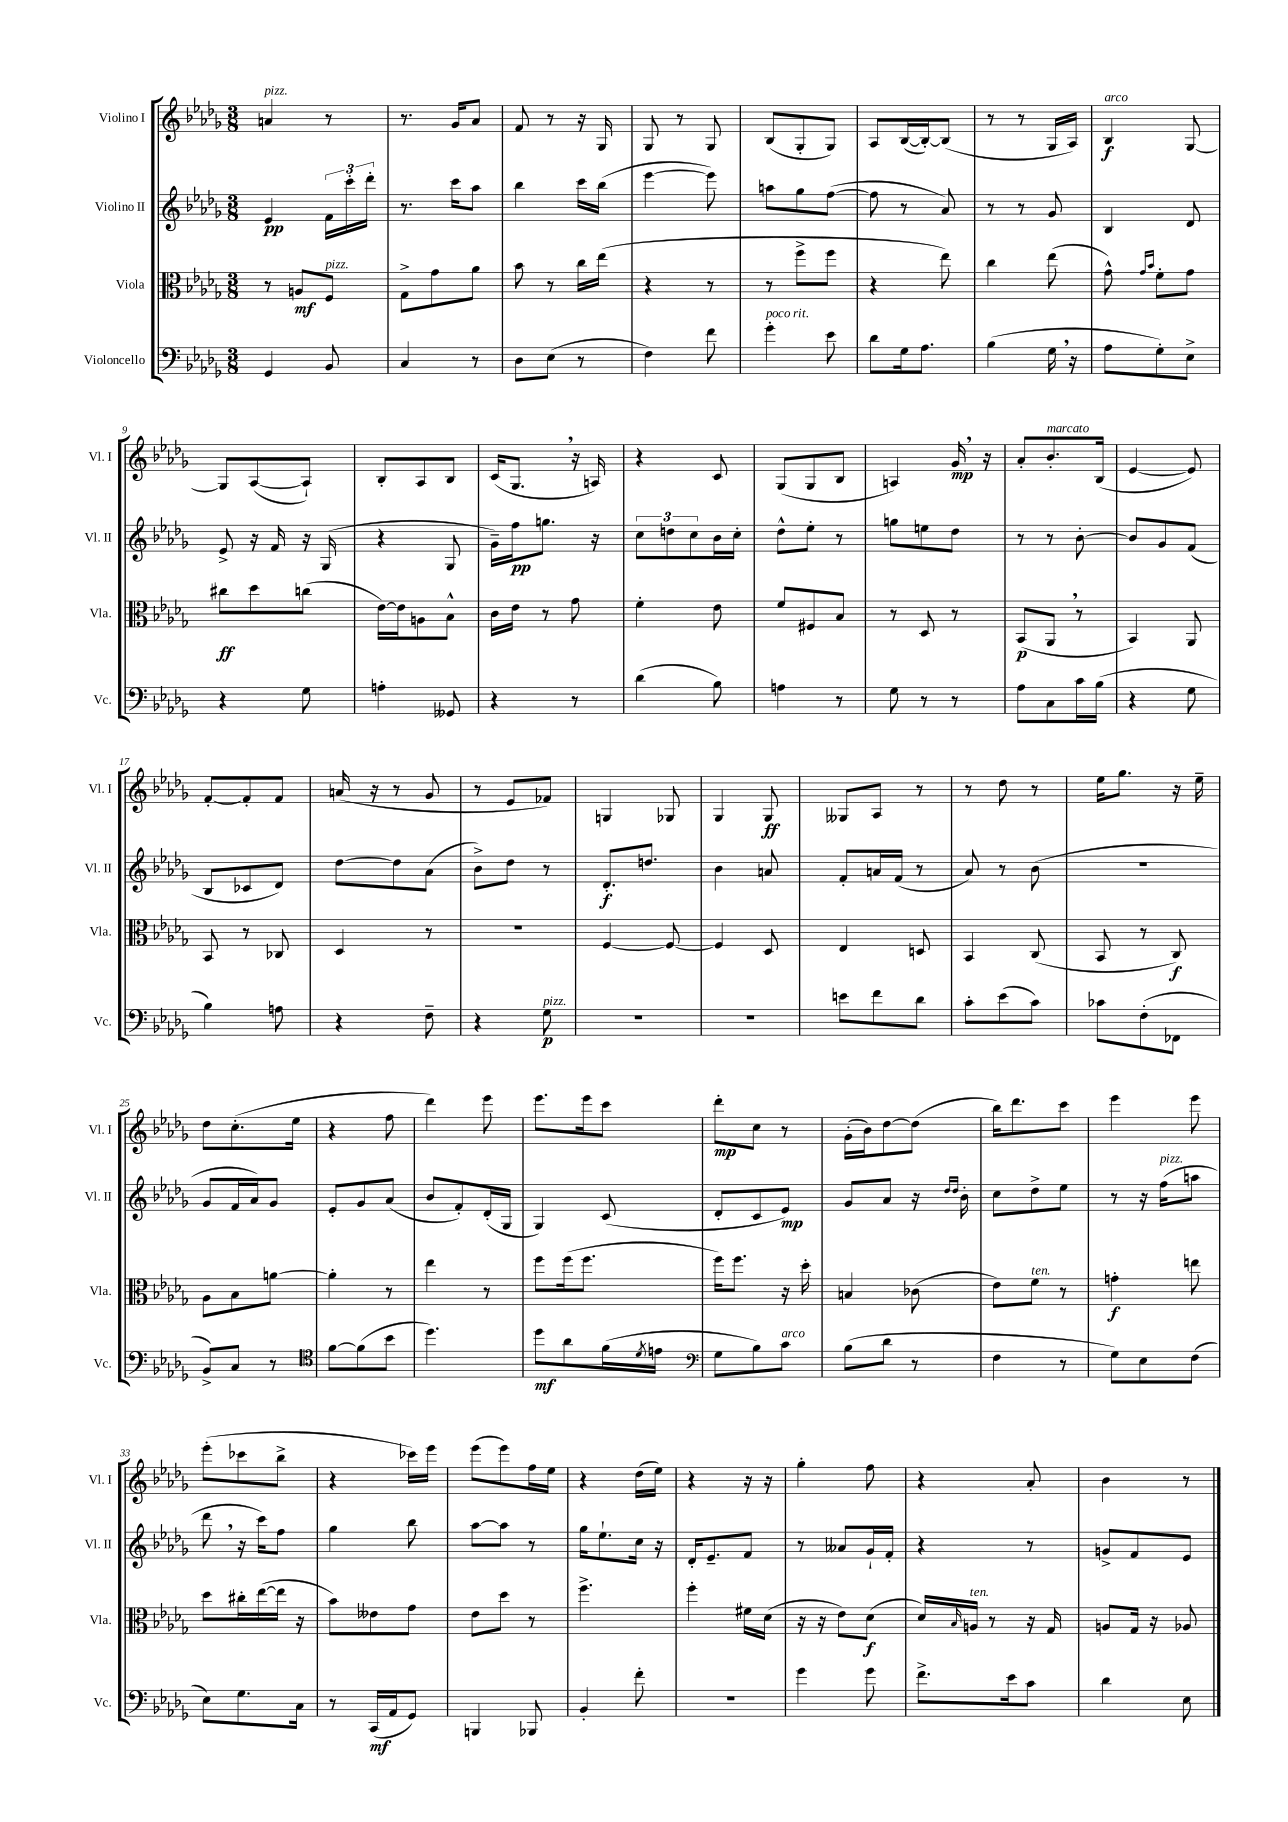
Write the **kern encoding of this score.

**kern	**dynam	**kern	**dynam	**kern	**dynam	**kern	**dynam
*part4	*part4	*part3	*part3	*part2	*part2	*part1	*part1
*staff4	*staff4	*staff3	*staff3	*staff2	*staff2	*staff1	*staff1
*I"Violoncello	*	*I"Viola	*	*I"Violino II	*	*I"Violino I	*
*I'Vc.	*	*I'Vla.	*	*I'Vl. II	*	*I'Vl. I	*
*clefF4	*	*clefC3	*	*clefG2	*	*clefG2	*
*k[b-e-a-d-g-]	*	*k[b-e-a-d-g-]	*	*k[b-e-a-d-g-]	*	*k[b-e-a-d-g-]	*
*M3/8	*	*M3/8	*	*M3/8	*	*M3/8	*
=1	=1	=1	=1	=1	=1	=1	=1
!	!	!	!	!	!	!LO:TX:a:i:t=pizz.	!
4GG-/	.	8r	.	4e-/	pp	4an/	.
.	.	8An/L	mf	.	.	.	.
!	!	!LO:TX:a:i:t=pizz.	!	!	!	!	!
8BB-/	.	8F/J	.	24f\LL	.	8r	.
.	.	.	.	24ccc'\	.	.	.
.	.	.	.	24ddd-'\JJ	.	.	.
=2	=2	=2	=2	=2	=2	=2	=2
4C/	.	8G-^\L	.	8.r	.	8.r	.
.	.	8g-\	.	.	.	.	.
.	.	.	.	16ccc\KL	.	16g-/KL	.
8r	.	8a-\J	.	8aa-\J	.	8a-/J	.
=3	=3	=3	=3	=3	=3	=3	=3
8D-\L	.	8b-\	.	4bb-\	.	8f/	.
(8E-\J	.	8r	.	.	.	8r	.
8r	.	16cc\LL	.	16ccc\LL	.	16r	.
.	.	(16ee-\JJ	.	(16bb-\JJ	.	16G-/	.
=4	=4	=4	=4	=4	=4	=4	=4
4F\)	.	4r	.	[4eee-\	.	8G-/	.
.	.	.	.	.	.	8r	.
8f\	.	8r	.	8eee-\])	.	8G-/	.
=5	=5	=5	=5	=5	=5	=5	=5
!LO:TX:a:i:t=poco rit.	!	!	!	!	!	!	!
4g-'\	.	8r	.	8aan\L	.	(8B-/L	.
.	.	8ff^\L	.	8gg-\	.	8G-'/	.
8e-\	.	8ff\J	.	([8ff\J	.	8G-/J)	.
=6	=6	=6	=6	=6	=6	=6	=6
8d-\L	.	4r	.	8ff\]	.	8A-/L	.
16G-\k	.	.	.	8r	.	([16B-/L	.
8.A-\J	.	.	.	.	.	16B-'/J_)	.
.	.	8ee-\)	.	8a-/)	.	(8B-/J]	.
=7	=7	=7	=7	=7	=7	=7	=7
(4B-\	.	4cc\	.	8r	.	8r	.
.	.	.	.	8r	.	8r	.
16G-,\	.	(8ee-\	.	8g-/	.	16G-/LL	.
16r	.	.	.	.	.	16A-/JJ)	.
=8	=8	=8	=8	=8	=8	=8	=8
!	!	!	!	!	!	!LO:TX:a:i:t=arco	!
8A-\L	.	8g-^^\)	.	4B-/	.	4B-/	f
.	.	16qqg-/LL	.	.	.	.	.
.	.	16qqb-/JJ	.	.	.	.	.
8G-'\)	.	8f'\L	.	.	.	.	.
8E-^\J	.	8g-\J	.	8d-/	.	[8G-/	.
!!LO:LB:g=z
=9	=9	=9	=9	=9	=9	=9	=9
4r	.	8cc#X\L	ff	8e-^/	.	8G-/L]	.
.	.	8dd-\	.	16r	.	([8A-/	.
.	.	.	.	16f/	.	.	.
8G-\	.	(8ccn\J	.	16r	.	8A-`/J])	.
.	.	.	.	(16G-/	.	.	.
=10	=10	=10	=10	=10	=10	=10	=10
4An'\	.	[16e-\LL)	.	4r	.	8B-'/L	.
.	.	16e-\J]	.	.	.	.	.
.	.	8An\	.	.	.	8A-/	.
8GG--X/	.	8B-^^\J	.	8G-/	.	8B-/J	.
=11	=11	=11	=11	=11	=11	=11	=11
4r	.	16c\LL	.	16g-~\LL)	.	(16c/KL	.
.	.	16e-\JJ	.	16ff\J	pp	8.G-,/J	.
.	.	8r	.	8.ggn\J	.	.	.
8r	.	8g-\	.	.	.	16r	.
.	.	.	.	16r	.	16An/)	.
=12	=12	=12	=12	=12	=12	=12	=12
(4d-\	.	4f'\	.	12cc\L	.	4r	.
.	.	.	.	12ddn\	.	.	.
.	.	.	.	12cc\	.	.	.
8B-\)	.	8e-\	.	16b-\L	.	8c/	.
.	.	.	.	16cc'\JJ	.	.	.
=13	=13	=13	=13	=13	=13	=13	=13
4An\	.	8f/L	.	8dd-^^\L	.	(8G-/L	.
.	.	8F#X/	.	8ee-'\J	.	8G-/	.
8r	.	8B-/J	.	8r	.	8B-/J	.
=14	=14	=14	=14	=14	=14	=14	=14
8G-\	.	8r	.	8ggn\L	.	4An/)	.
8r	.	8D-/	.	8een\	.	.	.
8r	.	8r	.	8dd-\J	.	16g-,/	mp
.	.	.	.	.	.	16r	.
=15	=15	=15	=15	=15	=15	=15	=15
8A-\L	.	(8BB-/L	p	8r	.	8a-'/L	.
!	!	!	!	!	!	!LO:TX:a:i:t=marcato	!
8C\	.	8AA-,/J	.	8r	.	8.b-'/	.
16c\L	.	8r	.	[8b-'\	.	.	.
(16B-\JJ	.	.	.	.	.	(16B-/Jk	.
=16	=16	=16	=16	=16	=16	=16	=16
4r	.	4BB-/)	.	8b-/L]	.	[4e-/	.
.	.	.	.	8g-/	.	.	.
8G-\	.	8AA-/	.	(8f/J	.	8e-/])	.
!!LO:LB:g=z
=17	=17	=17	=17	=17	=17	=17	=17
4B-\)	.	8BB-/	.	8B-/L	.	[8f'/L	.
.	.	8r	.	8c-X/	.	8f'/]	.
8An\	.	8C-X/	.	8d-/J)	.	8f/J	.
=18	=18	=18	=18	=18	=18	=18	=18
4r	.	4D-/	.	[8dd-\L	.	(16an/	.
.	.	.	.	.	.	16r	.
.	.	.	.	8dd-\]	.	8r	.
8F~\	.	8r	.	(8a-\J	.	8g-/	.
=19	=19	=19	=19	=19	=19	=19	=19
4r	.	4.r	.	8b-^\L)	.	8r	.
.	.	.	.	8dd-\J	.	8e-/L	.
!LO:TX:a:i:t=pizz.	!	!	!	!	!	!	!
8G-\	p	.	.	8r	.	8f-X/J)	.
=20	=20	=20	=20	=20	=20	=20	=20
4.r	.	[4F/	.	8.d-'/L	f	4Gn/	.
.	.	.	.	8.ddn/J	.	.	.
.	.	8F/_	.	.	.	8G-X/	.
=21	=21	=21	=21	=21	=21	=21	=21
4.r	.	4F/]	.	4b-\	.	4G-/	.
.	.	8D-/	.	8an/	.	8G-/	ff
=22	=22	=22	=22	=22	=22	=22	=22
8en\L	.	4E-/	.	8f'/L	.	8G--X/L	.
8f\	.	.	.	16an/L	.	8A-/J	.
.	.	.	.	(16f/JJ	.	.	.
8d-\J	.	8Dn/	.	8r	.	8r	.
=23	=23	=23	=23	=23	=23	=23	=23
8c'\L	.	4BB-/	.	8a-/)	.	8r	.
(8e-\	.	.	.	8r	.	8dd-\	.
8c\J)	.	(8C/	.	(8b-\	.	8r	.
=24	=24	=24	=24	=24	=24	=24	=24
8c-X\L	.	8BB-/	.	4.r	.	16ee-\KL	.
.	.	.	.	.	.	8.gg-\J	.
(8F'\	.	8r	.	.	.	.	.
8FF-X\J	.	8C/)	f	.	.	16r	.
.	.	.	.	.	.	16ee-~\	.
!!LO:LB:g=z
=25	=25	=25	=25	=25	=25	=25	=25
8BB-^/L)	.	8A-\L	.	8g-/L	.	8dd-\L	.
8C/J	.	8B-\	.	16f/L	.	(8.cc'\	.
.	.	.	.	16a-/J)	.	.	.
8r	.	[8an\J	.	8g-/J	.	.	.
.	.	.	.	.	.	16ee-\Jk	.
=26	=26	=26	=26	=26	=26	=26	=26
*clefC4	*	*	*	*	*	*	*
[8f\L	.	4a'\]	.	8e-'/L	.	4r	.
(8f\]	.	.	.	8g-/	.	.	.
8b-\J	.	8r	.	(8a-/J	.	8ff\	.
=27	=27	=27	=27	=27	=27	=27	=27
4.dd-\)	.	4ee-\	.	8b-/L	.	4ddd-\)	.
.	.	.	.	8f'/)	.	.	.
.	.	8r	.	(16d-'/L	.	8eee-\	.
.	.	.	.	16G-/JJ	.	.	.
=28	=28	=28	=28	=28	=28	=28	=28
8dd-\L	mf	8ff\L	.	4G-/)	.	8.eee-\L	.
8a-\	.	(16ff\k	.	.	.	.	.
.	.	8.ff\J	.	.	.	16eee-\k	.
(16f\L	.	.	.	(8c/	.	8ccc\J	.
8qd-/	.	.	.	.	.	.	.
16en\JJ	.	.	.	.	.	.	.
=29	=29	=29	=29	=29	=29	=29	=29
*clefF4	*	*	*	*	*	*	*
8G-\L	.	16ff\KL)	.	8d-'/L	.	8ddd-'\L	mp
.	.	8.ff\J	.	.	.	.	.
8B-\)	.	.	.	8c/	.	8cc\J	.
!LO:TX:a:i:t=arco	!	!	!	!	!	!	!
8c\J	.	16r	.	8e-/J)	mp	8r	.
.	.	16dd-'\	.	.	.	.	.
=30	=30	=30	=30	=30	=30	=30	=30
(8B-\L	.	4Bn/	.	8g-/L	.	(16g-'\LL	.
.	.	.	.	.	.	16b-\J)	.
8d-\J	.	.	.	8a-/J	.	[8dd-\	.
8r	.	(8c-X\	.	16r	.	(8dd-\J]	.
.	.	.	.	16qqdd-/LL	.	.	.
.	.	.	.	16qqdd-/JJ	.	.	.
.	.	.	.	16b-'\	.	.	.
=31	=31	=31	=31	=31	=31	=31	=31
4F\	.	8e-\L)	.	8cc\L	.	16bb-\KL)	.
.	.	.	.	.	.	8.ddd-\	.
!	!	!LO:TX:a:i:t=ten.	!	!	!	!	!
.	.	8f\J	.	8dd-^\	.	.	.
8r	.	8r	.	8ee-\J	.	8ccc\J	.
=32	=32	=32	=32	=32	=32	=32	=32
8G-\L)	.	4gn'\	f	8r	.	4eee-\	.
8E-\	.	.	.	16r	.	.	.
!	!	!	!	!LO:TX:a:i:t=pizz.	!	!	!
.	.	.	.	(16ff\KL	.	.	.
(8F\J	.	8een\	.	8aan\J	.	8eee-\	.
!!LO:LB:g=z
=33	=33	=33	=33	=33	=33	=33	=33
8E-\L)	.	8dd-\L	.	8ddd-,\	.	(8eee-'\L	.
8.G-\	.	16cc#X'\L	.	16r	.	8ccc-X\	.
.	.	([16ee-\	.	16ccc\KL)	.	.	.
.	.	16ee-\JJ]	.	8ff\J	.	8bb-^\J	.
16C\Jk	.	16r	.	.	.	.	.
=34	=34	=34	=34	=34	=34	=34	=34
8r	.	8b-\L)	.	4gg-\	.	4r	.
(16CC/LL	mf	8e--X\	.	.	.	.	.
16AA-/J	.	.	.	.	.	.	.
8GG-/J)	.	8g-\J	.	8bb-\	.	16ccc-X\LL)	.
.	.	.	.	.	.	16eee-\JJ	.
=35	=35	=35	=35	=35	=35	=35	=35
4BBBn/	.	8e-\L	.	[8aa-\L	.	(8eee-\L	.
.	.	8dd-\J	.	8aa-\J]	.	8eee-\)	.
8BBB-X/	.	8r	.	8r	.	16ff\L	.
.	.	.	.	.	.	16ee-\JJ	.
=36	=36	=36	=36	=36	=36	=36	=36
4BB-'/	.	4.ff^\	.	16gg-\KL	.	4r	.
.	.	.	.	8.ee-`\	.	.	.
8f'\	.	.	.	16cc\Jk	.	(16dd-\LL	.
.	.	.	.	16r	.	16ee-\JJ)	.
=37	=37	=37	=37	=37	=37	=37	=37
4.r	.	4ff'\	.	16d-'/KL	.	4r	.
.	.	.	.	8.e-~/	.	.	.
.	.	16f#X\LL	.	8f/J	.	16r	.
.	.	(16d-\JJ	.	.	.	16r	.
=38	=38	=38	=38	=38	=38	=38	=38
4g-\	.	16r	.	8r	.	4gg-'\	.
.	.	16r	.	.	.	.	.
.	.	8e-\L)	.	8a--X/L	.	.	.
8g-\	.	(8d-\J	f	16g-`/L	.	8ff\	.
.	.	.	.	16f'/JJ	.	.	.
=39	=39	=39	=39	=39	=39	=39	=39
8.f^\L	.	16d-/LL)	.	4r	.	4r	.
.	.	16qqB-/	.	.	.	.	.
!	!	!LO:TX:a:i:t=ten.	!	!	!	!	!
.	.	16An/JJ	.	.	.	.	.
.	.	8r	.	.	.	.	.
16e-\k	.	.	.	.	.	.	.
8c\J	.	16r	.	8r	.	8a-'/	.
.	.	16G-/	.	.	.	.	.
=40	=40	=40	=40	=40	=40	=40	=40
4d-\	.	8An/L	.	8gn^/L	.	4b-\	.
.	.	16G-/Jk	.	8f/	.	.	.
.	.	16r	.	.	.	.	.
8E-\	.	8A-X/	.	8e-/J	.	8r	.
==	==	==	==	==	==	==	==
*-	*-	*-	*-	*-	*-	*-	*-
